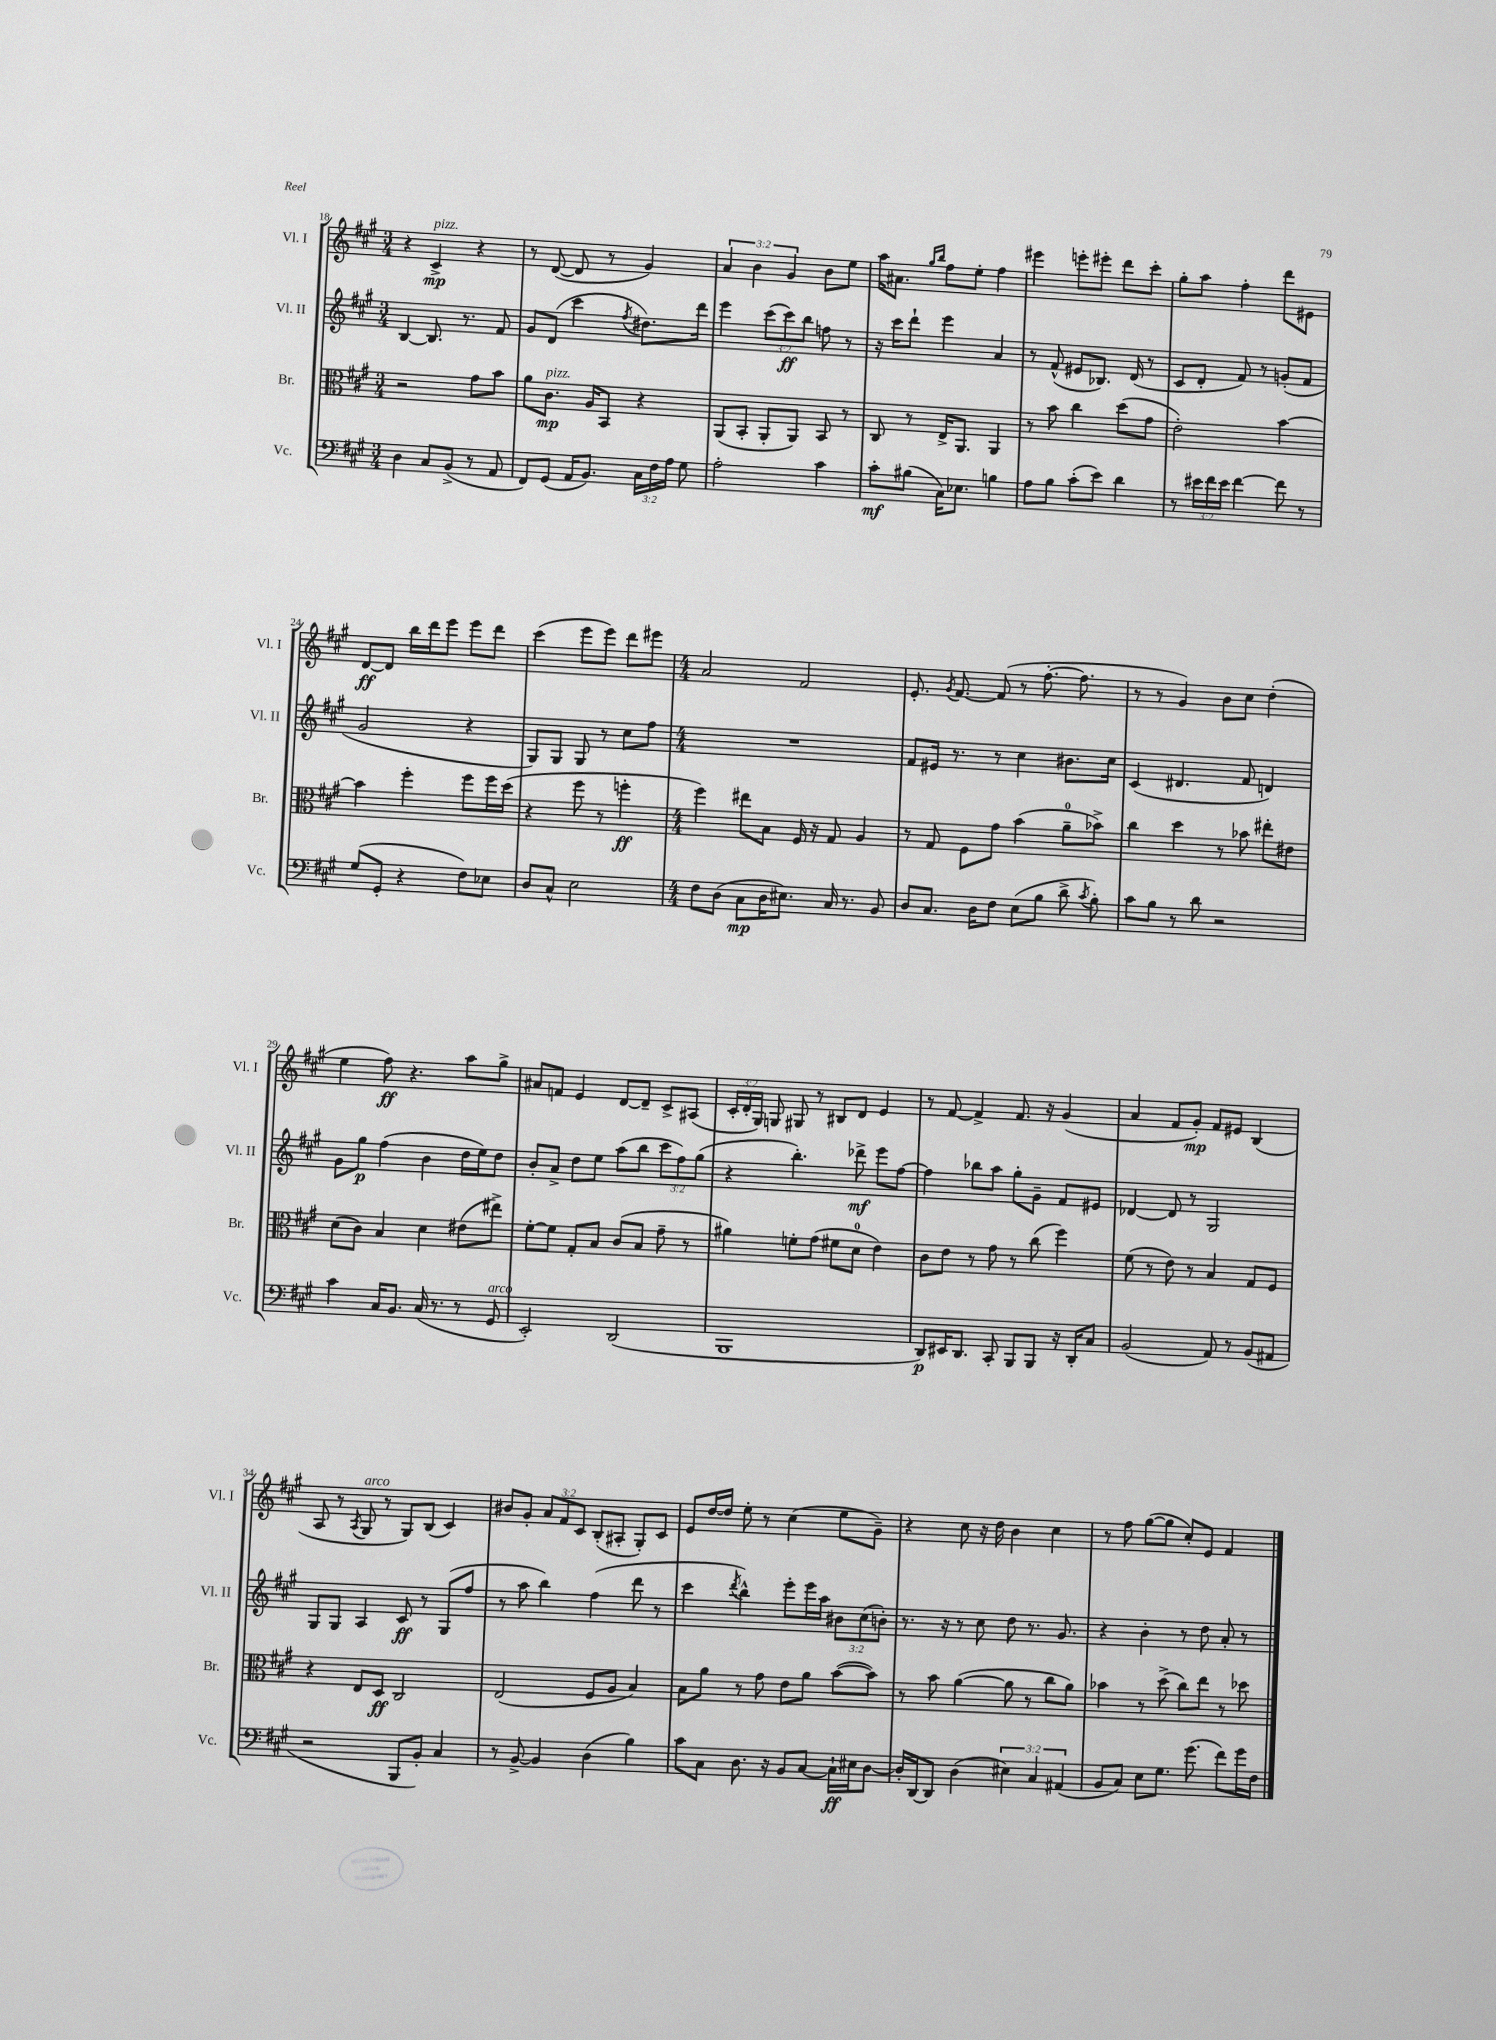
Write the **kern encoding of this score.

**kern	**kern	**kern	**kern
*staff4	*staff3	*staff2	*staff1
*clefF4	*clefC3	*clefG2	*clefG2
*k[f#c#g#]	*k[f#c#g#]	*k[f#c#g#]	*k[f#c#g#]
*M3/4	*M3/4	*M3/4	*M3/4
4D\	2r	[4B/	4r
8C#/L	.	8.B/]	4c#^/
(8BB^/J	.	.	.
.	.	8.r	.
8r	8g#\L	.	4r
8AA/	8b\J	8f#/	.
=	=	=	=
8FF#/L)	8a\L	8g#/L	8r
(8GG#/J	8.c#\J	(8d/J	([8d/
16AA/LK	.	4ccc#\	8d/]
8.BB/J)	16A/LK	.	.
.	8BB/J	.	8r
.	.	8qff#/	.
24C#\LL	4r	8.dd#\L)	4g#/)
24F#\	.	.	.
24A\JJ	.	.	.
8G#\	.	.	.
.	.	16ddd\Jk	.
=	=	=	=
2A'\	(8AA/L	4eee\	6a/
.	8BB'/J	.	.
.	.	.	6b\
.	8AA'/L	(12ccc#\L	.
.	.	12ccc#\)	6g#/
.	8AA/J)	.	.
.	.	12bb\J	.
4c#\	8BB/	8ff\	8b\L
.	8r	8r	8ee\J
=	=	=	=
8c#'\L	8C#/	16r	16aa\LK
.	.	16ccc#\LK	8.a#\J
(8B#\J	8r	8ddd`\J	.
.	.	.	16qqgg#/LL
.	.	.	16qqbb/JJ
16C#\LK)	16E^/LK	4eee\	8ff#\L
8.E-\J	8.AA/J	.	.
.	.	.	8ee'\J
4B\	4AA/	4a/	4ff#\
=	=	=	=
8A\L	8r	8r	4eee#\
8B\J	8b\	(8f#^^/	.
(8c#'\L	4cc#\	8e#/L	8eee'\L
8e\J)	.	8.B-/J)	8eee#'\J
4d\	(8dd\L	.	8ddd\L
.	.	(16d/	.
.	8g#\J	8r	8ccc#'\J
=	=	=	=
8r	2e'\)	8c#/L	8gg#'\L
24e#\LL	.	8d'/J	8aa\J
24f#\	.	.	.
24e#\JJ	.	.	.
[4f#\	.	8f#/)	4ff#'\
.	.	8r	.
8f#\]	[4b\	(8g'/L	8ddd\L
8r	.	8f#/J	8e#\J
=	=	=	=
(8G#/L	4b\]	2g#/	[8d/L
8GG#'/J	.	.	8d/]J
4r	4ff#'\	.	16bb\LL
.	.	.	16ddd\J
.	.	.	8eee\J
8F#\L)	8ff#\L	4r	8eee\L
8E-\J	16ff#\L	.	8ddd\J
.	(16dd\JJ	.	.
=	=	=	=
8D/L	4r	8G#/L)	(4ccc#\
8C#^^/J	.	8G#/J	.
2E\	8ff#\	8G#/	8eee\L
.	8r	8r	8eee\J)
.	4ff'\	8cc#\L	8ddd\L
.	.	8ff#\J	8eee#\J
=	=	=	=
*M4/4	*M4/4	*M4/4	*M4/4
8F#\L	4ff#\)	1r	2a/
(8D\J	.	.	.
8C#\L	8ee#\L	.	.
16D\K	8B\J	.	.
8.E#\J)	.	.	.
.	16F#/	.	2f#/
.	16r	.	.
16C#/	8G#/	.	.
8.r	.	.	.
.	4A/	.	.
8BB/	.	.	.
=	=	=	=
8D/L	8r	8f#/L	8.e'/
8.C#/J	8G#/	16e#/Jk	.
.	.	.	8qg#/
.	.	8.r	[8.f#/
.	8F#\L	.	.
16D\LK	.	.	.
8F#\J	8g#\J	8r	(8f#/]
(8E\L	(4b\	4cc#\	8r
8B\J	.	.	[8.ff#'\
8d^\	8a~\L	8.b#\L	.
.	.	.	8.ff#\]
8qc#/	.	.	.
8B'\)	8b-^\J)	.	.
.	.	16cc#\Jk	.
=	=	=	=
8c#\L	4cc#\	(4c#/	8r
8B\J	.	.	8r
8r	4dd\	4.d#/	4g#/)
8d\	.	.	.
2r	8r	.	8b\L
.	8b-\	8f#/	8cc#\J
.	8ee#'\L	4d/)	(4dd'\
.	8e#\J	.	.
=	=	=	=
4c#\	(8d\L	8g#\L	4ee\
.	8c#\J)	8gg#\J	.
16C#/LK	4B/	(4ff#\	8ff#\)
8.BB/J	.	.	.
.	.	.	4.r
(16C#/	4d\	4b\	.
8.r	.	.	.
8r	(8e#\L	16dd\LL	8aa\L
.	.	16ee\J)	.
8GG#/	8ee#^\J)	8dd\J	8gg#^\J
=	=	=	=
2EE'/)	[8f#'\L	8b'/L	8a#/L
.	8f#\]J	8a^/J	8f/J
.	8G#'/L	8dd\L	4e/
.	8B/J	8ee\J	.
(2DD/	(8c#/L	(8aa\L	[8d/L
.	8B/J	8bb\J	8d~/]J
.	8g#~\	12ccc#\L	8c#^/L
.	.	12ff#\)	.
.	8r	.	(8A#/J
.	.	(12gg#\J	.
=	=	=	=
1BBB	4a#\)	4r	24c#'/LL
.	.	.	24d'/
.	.	.	24G#/JJ)
.	.	.	8G/
.	8f'\L	4.bb'\)	8G#/
.	(8g#\J	.	8r
.	8f#\L	.	8B#/L
.	8d\J	8ddd-^\	8d/J
.	4e\)	8eee\L	4e/
.	.	[8ff#\J	.
=	=	=	=
8DD/L)	8c#\L	4ff#\]	8r
16EE#/K	8e\J	.	[8f#/
8.DD/J	.	.	.
.	8r	8bb-\L	4f#^/]
8CC#'/	8g#\	8aa\J	.
8BBB/L	8r	8gg#'\L	8.f#/
8BBB/J	(8cc#\	8g#~\J	.
.	.	.	16r
16r	4ff#\)	8f#/L	(4g#/
16DD'/LK	.	.	.
8C#/J	.	8e#/J	.
=	=	=	=
(2BB/	(8f#\	[4d-/	4a/
.	8r	.	.
.	8e\)	8d-/]	8f#/L
.	8r	8r	8g#'/J)
8AA/)	4B/	2G#/	8f#/L
8r	.	.	8e#/J
(8BB/L	8G#/L	.	(4B/
8AA#/J	8F#/J	.	.
=	=	=	=
2r	4r	8G#/L	8A/
.	.	8G#/J	8r
.	.	.	8qA/
.	8E/L	4A/	8G#/
.	8D/J	.	8r
8BBB/L	2C#/	8c#/	8G#/L)
8BB'/J)	.	8r	(8B/J
4C#/	.	(8G#/L	4c#/)
.	.	8ff#/J	.
=	=	=	=
8r	(2E/	8r	8b#/L
[8BB^/	.	8aa\	8g#'/J
4BB/]	.	4bb\)	12a/L
.	.	.	12f#/
.	.	.	12c#/J
(4D\	8F#/L	(4ff#\	(8B'/L
.	8A/J	.	8A#'/J
4B\)	4B/)	8ddd\	8G#'/L)
.	.	8r	8c#/J
=	=	=	=
8c#\L	8B\L	4ccc#\	8e/L
8C#\J	8a\J	.	[16dd/L
.	.	.	16dd/]JJ
.	.	8qddd/	.
8.D\	8r	4bb^^\)	8ee'\
.	8g#\	.	8r
16r	.	.	.
8BB/L	8e\L	8eee'\L	(4cc#\
[8C#/J	8a\J	16eee\L	.
.	.	16aa\JJ	.
16C#`\]LL	([8b\L	12b#\L	8ee\L
16E#\J	.	.	.
.	.	(12cc#\	.
[8D\J	8b\]J)	.	8g#~\J)
.	.	12b'\J)	.
=	=	=	=
16D'/]LL	8r	8.r	4r
[16DD/J	.	.	.
8DD/]J	8b\	.	.
.	.	16r	.
(4D\	([4a\	8r	8cc#\
.	.	8cc#\	16r
.	.	.	16dd\
6E#\)	8a\]	8dd\	4b\
.	8r	8.r	.
6C#/	.	.	.
.	8cc#\L	.	4cc#\
.	.	8.g#/	.
(6AA#/	.	.	.
.	8a\J)	.	.
=	=	=	=
8BB/L	4b-\	4r	8r
8C#/J)	.	.	8ff#\
8E\L	8r	4b'\	([8gg#\L
8.G#\J	(8dd^\	.	8gg#\]J
.	8cc#\L)	8r	8cc#'/L)
(8.g#\	.	.	.
.	8ee\J	8dd\	8e/J
8f#\L)	8r	8a'/	4f#/
16g#\L	8dd-\	8r	.
16F#\JJ	.	.	.
==	==	==	==
*-	*-	*-	*-
